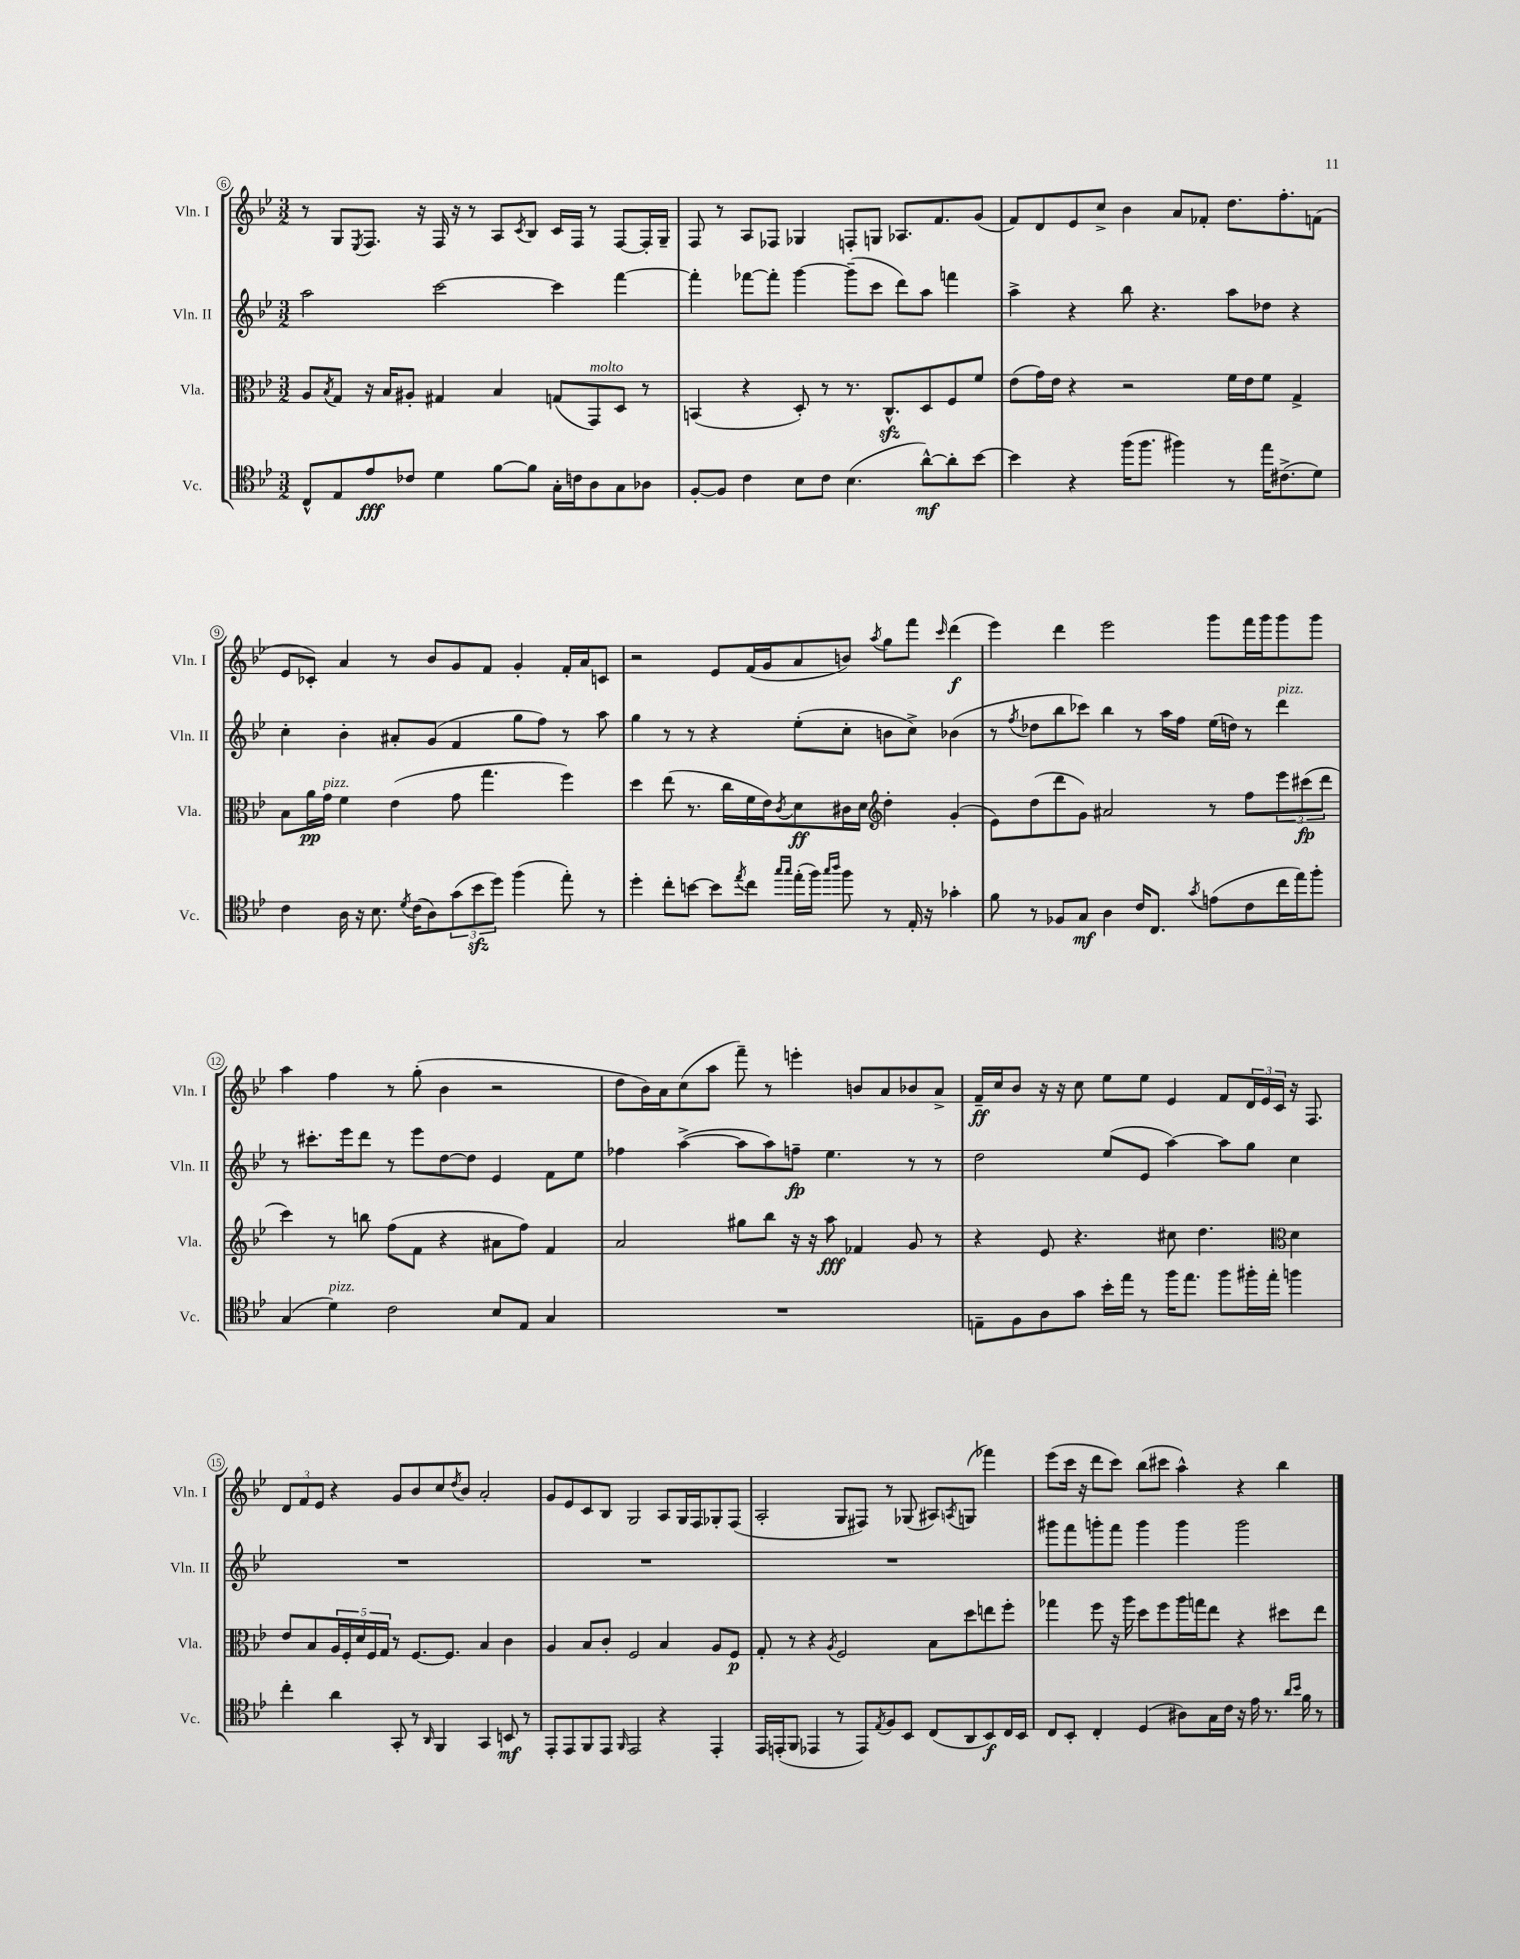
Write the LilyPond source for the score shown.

<<
\new StaffGroup <<
\new Staff = "s0" \with { instrumentName = "Vln. I" shortInstrumentName = "Vln. I" } {
    \clef treble \key bes \major \numericTimeSignature \time 3/2
    r8 g8 \acciaccatura { ees8 } f8. r16 f16 r16 r8 a8 \acciaccatura { c'8 } bes8 c'16 f16 r8 f8~ f16-. g16-- |
    f8 r8 a8 fes8 ges4 f8-. g8 aes8. f'8. g'8( |
    f'8) d'8 ees'8 c''8-> bes'4 a'8 fes'8-. d''8. f''8.-. f'8( |
    ees'8 ces'8-.) a'4 r8 bes'8 g'8 f'8 g'4-. f'16-. a'16 c'8 |
    r2 ees'8 f'16( g'16 a'8 b'8) \acciaccatura { a''8 } g''8 f'''8 \grace { c'''16 } d'''4\f( |
    ees'''4) d'''4 ees'''2 g'''8 f'''16 g'''16 g'''8 g'''8 |
    a''4 f''4 r8 g''8-.( bes'4 r2 |
    d''8 bes'16) a'16 c''8( a''8 f'''8--) r8 e'''4-. b'8 a'8 bes'8 a'8-> |
    f'16--\ff c''16 bes'8 r16 r16 c''8 ees''8 ees''8 ees'4 f'8 \tuplet 3/2 { d'16 ees'16 c'16 } r16 f8. |
    \tuplet 3/2 { d'8 f'8 ees'8 } r4 g'8 bes'8 c''8 \acciaccatura { d''8 } bes'8 a'2-. |
    g'8 ees'8 c'8 bes8 g2 a8 g16 f16 ges8-. f8( |
    a2-. g8 fis8) r8 ges8( ais8) \acciaccatura { a8 } g8( fes'''4) |
    ees'''8( c'''16 r16 d'''8 c'''8) bes''8( cis'''8 a''4-^) r4 bes''4 \bar "|." |
}
\new Staff = "s1" \with { instrumentName = "Vln. II" shortInstrumentName = "Vln. II" } {
    \clef treble \key bes \major \numericTimeSignature \time 3/2
    a''2 c'''2~ c'''4 f'''4~ |
    f'''4-. fes'''8~ fes'''8-. g'''4~ g'''8--( c'''8 d'''8) a''8 f'''4 |
    a''4-> r4 bes''8 r4. a''8 des''8 r4 |
    c''4-. bes'4-. ais'8-. g'8( f'4 g''8 f''8) r8 a''8 |
    g''4 r8 r8 r4 ees''8-.( c''8-. b'8 c''8->) bes'4( |
    r8 \acciaccatura { f''8 } des''8 bes''8 ces'''8) bes''4 r8 a''16 f''16 ees''16( d''16) r8 d'''4^\markup { \italic "pizz." } |
    r8 cis'''8.-. ees'''16 d'''8 r8 ees'''8 d''8~ d''8 ees'4 f'8 ees''8 |
    fes''4 a''4~->( a''8 a''8) f''8--\fp ees''4. r8 r8 |
    d''2 ees''8( ees'8 a''4~) a''8 g''8 c''4 |
    R1. |
    R1. |
    R1. |
    gis'''8 f'''8 g'''8-. f'''8 g'''4 g'''4 g'''2 \bar "|." |
}
\new Staff = "s2" \with { instrumentName = "Vla." shortInstrumentName = "Vla." } {
    \clef alto \key bes \major \numericTimeSignature \time 3/2
    a8 \acciaccatura { bes8 } g8 r16 bes16 ais8-. gis4 bes4 g8( g,8^\markup { \italic "molto" }) d8 r8 |
    b,4( r4 d8-.) r8 r8. c8.-^\sfz d8 f8 f'8 |
    ees'8( g'16) ees'16 r4 r2 f'16 ees'16 f'8 g4-> |
    bes8 a'16\pp g'16^\markup { \italic "pizz." } f'4 ees'4( g'8 g''4. f''4) |
    d''4 ees''8( r8. c''16 f'16 ees'16) \acciaccatura { c'8 } d'8\ff cis'16 d'16 \clef treble d''4-. g'4-.( |
    ees'8) d''8( d'''8 g'8) ais'2 r8 f''8 \tuplet 3/2 { ees'''8 cis'''8\fp( d'''8 } |
    c'''4) r8 b''8 f''8( f'8 r4 ais'8 f''8) f'4 |
    a'2 gis''8 bes''8 r16 r16 a''8\fff fes'4 g'8 r8 |
    r4 ees'8 r4. cis''8 d''4. \clef alto d'4 |
    ees'8 bes8 \tuplet 5/4 { a16 f16-. d'16 f16 g16 } r8 f8.~ f8. bes4 c'4 |
    a4 bes8 c'8-. f2 bes4 a8 f8\p |
    g8-. r8 r4 \acciaccatura { a8 } f2 bes8 d''8 e''8 f''8-. |
    ges''4 f''8 r16 a''16 d''8 f''8 a''16 g''16 ees''8 r4 dis''8 ees''8 \bar "|." |
}
\new Staff = "s3" \with { instrumentName = "Vc." shortInstrumentName = "Vc." } {
    \clef tenor \key bes \major \numericTimeSignature \time 3/2
    c8-^ ees8 ees'8\fff ces'8 d'4 f'8~ f'8 g16-. c'16 a8 g8 aes8 |
    f8~-. f8 c'4 bes8 c'8 bes4.( a'8~-^\mf) a'8-. bes'8~ |
    bes'4 r4 f''16( f''8. fis''4) r8 ees''16 cis'8.->( d'8) |
    c'4 a16 r16 bes8. \acciaccatura { d'8 } c'16( a8) \tuplet 3/2 { g'8( bes'8\sfz d''8) } f''4( ees''8-.) r8 |
    d''4-. c''8-. b'8~ b'8 \acciaccatura { ees''8 } c''8 \grace { g''16 g''16 } ees''16-.( f''16) \grace { g''16 a''16 } f''8 r8 ees16-. r16 ges'4-. |
    f'8 r8 fes8 g8\mf a4 c'16 c8. \acciaccatura { g'8 } e'8( c'8 c''16 ees''16) f''8-. |
    g4( d'4^\markup { \italic "pizz." }) c'2 bes8 ees8 g4 |
    R1. |
    e8-- f8 a8 g'8 bes'16-. ees''16 r8 f''16 ees''8. f''8 fis''16-. ees''16-. f''4 |
    c''4-. a'4 g,8-. r8 \grace { a,16 } f,4 g,4 b,8\mf r8 |
    ees,8-. ees,8 f,8 ees,8 \grace { f,16 } ees,2 r4 ees,4-. |
    ees,16 e,16-.( f,8 ees,4 r8 ees,8) \acciaccatura { ees8 } f8 bes,8 c8( a,8 bes,8\f) c16 bes,16 |
    c8 bes,8-. c4-. d4( ais8) g16 c'16 r16 ees'16 r8. \grace { a'16 bes'16 } f'16 r8 \bar "|." |
}
>>
>>
\layout { \context { \Score currentBarNumber = #6 \override BarNumber.stencil = #(make-stencil-circler 0.1 0.3 ly:text-interface::print) } }
